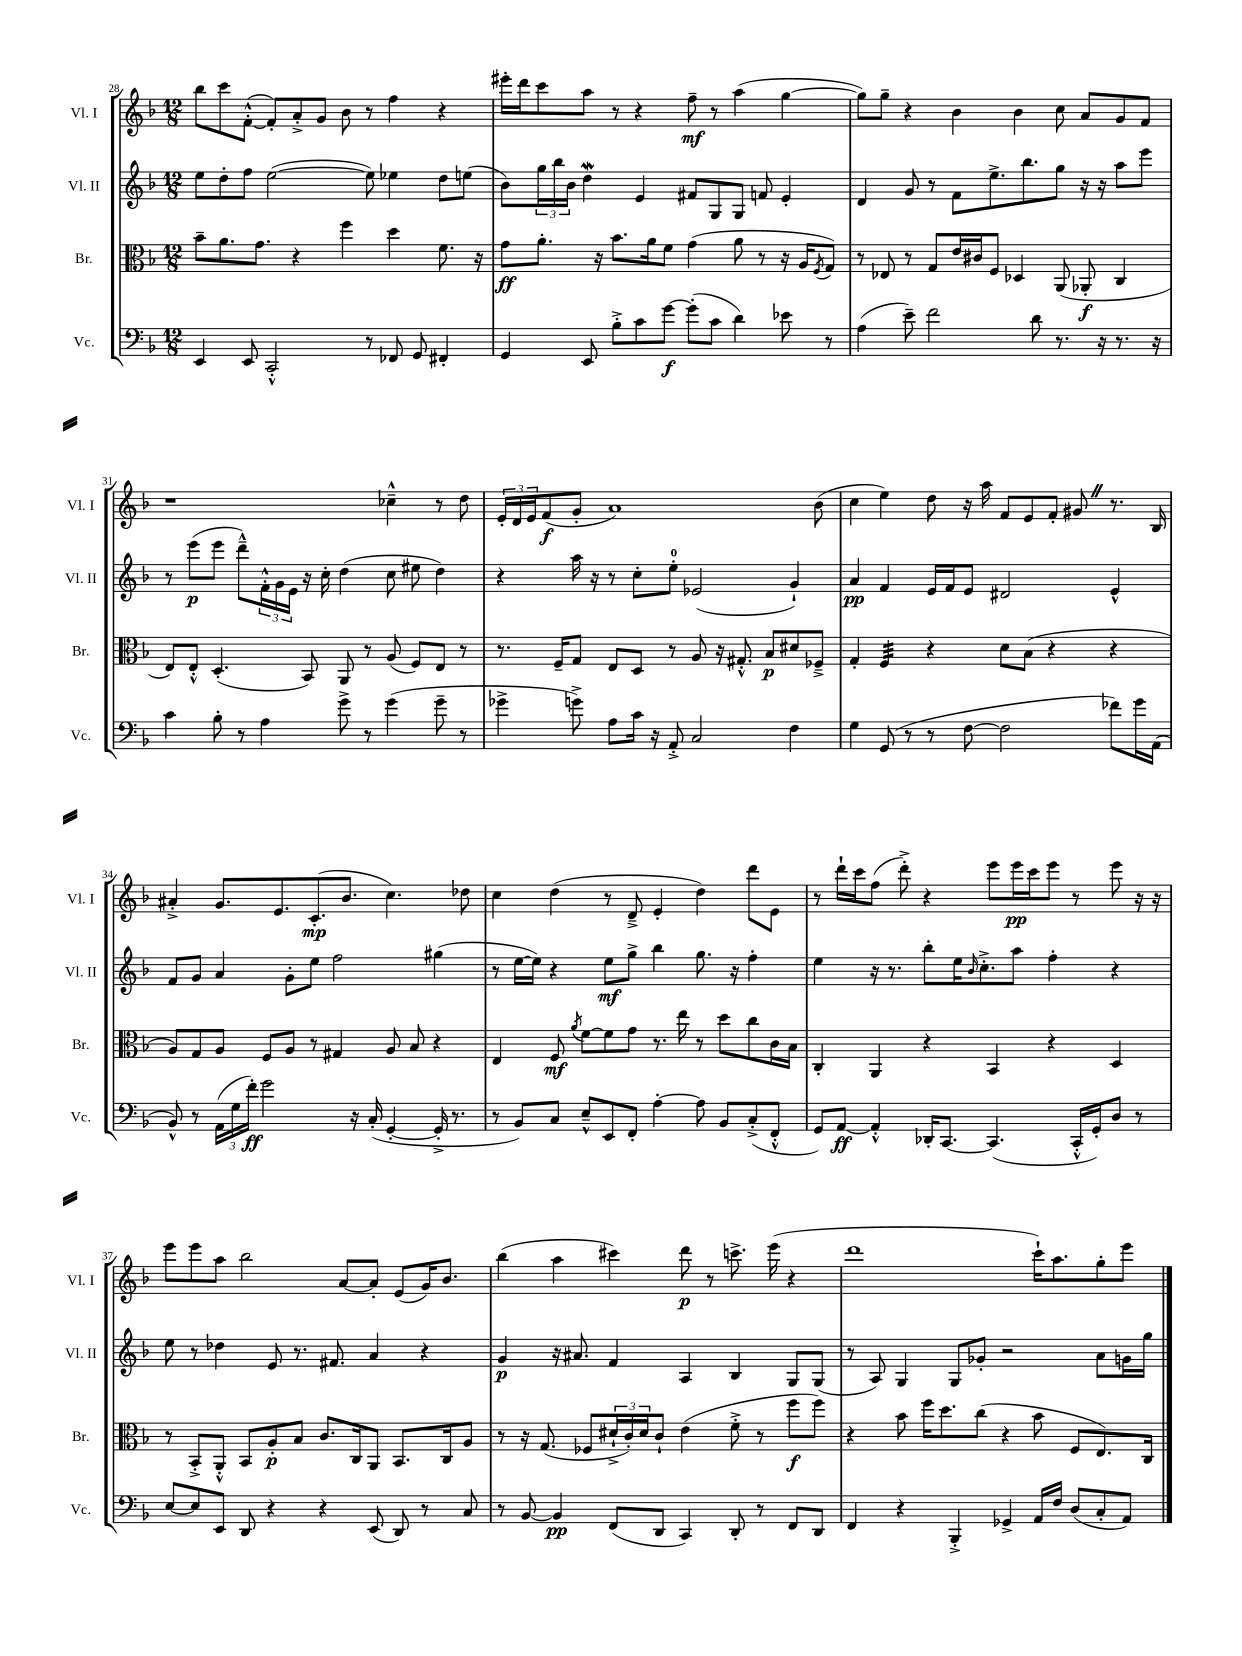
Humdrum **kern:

**kern	**dynam	**kern	**dynam	**kern	**dynam	**kern	**dynam
*part4	*part4	*part3	*part3	*part2	*part2	*part1	*part1
*staff4	*staff4	*staff3	*staff3	*staff2	*staff2	*staff1	*staff1
*I"Vc.	*	*I"Br.	*	*I"Vl. II	*	*I"Vl. I	*
*I'Vc.	*	*I'Br.	*	*I'Vl. II	*	*I'Vl. I	*
*clefF4	*	*clefC3	*	*clefG2	*	*clefG2	*
*k[b-]	*	*k[b-]	*	*k[b-]	*	*k[b-]	*
*M12/8	*	*M12/8	*	*M12/8	*	*M12/8	*
=28	=28	=28	=28	=28	=28	=28	=28
4EE/	.	8b-~\L	.	8ee\L	.	8bb-\L	.
.	.	8.a\	.	8dd'\	.	8ccc\	.
8EE/	.	.	.	8ff\J	.	([8f'^^\J	.
.	.	8.g\J	.	.	.	.	.
2CC'^^/	.	.	.	([2ee\	.	8f'/L])	.
.	.	4r	.	.	.	8a'^/	.
.	.	.	.	.	.	8g/J	.
.	.	4ff\	.	.	.	8b-\	.
8r	.	.	.	8ee\])	.	8r	.
8FF-X/	.	4dd\	.	4ee-X\	.	4ff\	.
8GG/	.	.	.	.	.	.	.
4FF#X'/	.	8.f\	.	8dd\L	.	4r	.
.	.	.	.	(8een\J	.	.	.
.	.	16r	.	.	.	.	.
=29	=29	=29	=29	=29	=29	=29	=29
4GG/	.	8g\L	ff	8b-\L)	.	16eee#X'\LL	.
.	.	.	.	.	.	16ddd\J	.
.	.	8.a'\J	.	24gg\L	.	8ccc\	.
.	.	.	.	24bb-\	.	.	.
.	.	.	.	24b-\JJ	.	.	.
8EE/	.	.	.	4ddW\	.	8aa\J	.
.	.	16r	.	.	.	.	.
8B-'^\L	.	8.b-\L	.	.	.	8r	.
8c\	.	.	.	4e/	.	4r	.
.	.	16a\k	.	.	.	.	.
[8g\J	f	8f\J	.	.	.	.	.
(8g'\L]	.	(4g\	.	8f#X/L	.	8ff~\	mf
8c\J	.	.	.	8G/	.	8r	.
4d\)	.	8a\	.	8G/J	.	(4aa\	.
.	.	8r	.	8fn/	.	.	.
8e-X\	.	16r	.	4e'/	.	[4gg\	.
.	.	16A/KL	.	.	.	.	.
.	.	8qF/	.	.	.	.	.
8r	.	8G/J)	.	.	.	.	.
=30	=30	=30	=30	=30	=30	=30	=30
(4A\	.	8r	.	4d/	.	8gg\L])	.
.	.	8E-X/	.	.	.	8gg~\J	.
8e~\)	.	8r	.	8g/	.	4r	.
2f\	.	8G/L	.	8r	.	.	.
.	.	16e/L	.	8f\L	.	4b-\	.
.	.	16c#X/J	.	.	.	.	.
.	.	8F/J	.	8.ee^\	.	.	.
.	.	4D-X/	.	.	.	4b-\	.
.	.	.	.	8.bb-\	.	.	.
8d\	.	.	.	.	.	.	.
8.r	.	(8AA/	.	8gg\J	.	8cc\	.
.	.	8AA-X'/	f	16r	.	8a/L	.
16r	.	.	.	16r	.	.	.
8.r	.	4C/	.	8aa\L	.	8g/	.
.	.	.	.	8eee\J	.	8f/J	.
16r	.	.	.	.	.	.	.
!!LO:LB:g=z
=31	=31	=31	=31	=31	=31	=31	=31
4c\	.	8E/L)	.	8r	.	1r	.
.	.	8E'^^/J	.	(8eee\L	p	.	.
8B-'\	.	(4.D'/	.	8eee\J	.	.	.
8r	.	.	.	8ddd~^^\L)	.	.	.
4A\	.	.	.	24f'^^\L	.	.	.
.	.	.	.	24g\	.	.	.
.	.	.	.	24e\JJ	.	.	.
.	.	8BB-/)	.	16r	.	.	.
.	.	.	.	16cc'\	.	.	.
8g^\	.	8AA/	.	(4dd\	.	.	.
8r	.	8r	.	.	.	.	.
(4g\	.	(8A/	.	8cc\	.	4cc-X~^^\	.
.	.	8F/L)	.	8ee#X\	.	.	.
8g~\	.	8E/J	.	4dd\)	.	8r	.
8r	.	8r	.	.	.	8dd\	.
=32	=32	=32	=32	=32	=32	=32	=32
4g-X^\	.	8.r	.	4r	.	24e'/LL	.
.	.	.	.	.	.	24d/	.
.	.	.	.	.	.	24e/J	.
.	.	.	.	.	.	(8f/	f
.	.	16F~/KL	.	.	.	.	.
8gn^\)	.	8G/J	.	16aa\	.	8g'/J	.
.	.	.	.	16r	.	.	.
8A\L	.	8E/L	.	8r	.	1a)	.
16c\Jk	.	8D/J	.	8cc'\L	.	.	.
16r	.	.	.	.	.	.	.
8AA'^/	.	8r	.	8ee'\J	.	.	.
2C/	.	8A/	.	(2e-X/	.	.	.
.	.	16r	.	.	.	.	.
.	.	8.G#X'^^/	.	.	.	.	.
.	.	8B-/L	p	.	.	.	.
4F\	.	8d#X/	.	4g`/)	.	.	.
.	.	8F-X~^/J	.	.	.	(8b-\	.
=33	=33	=33	=33	=33	=33	=33	=33
4G\	.	4G'/	.	4a/	pp	4cc\	.
*	*	*tremolo	*	*	*	*	*
(8GG/	.	32F/LLL	.	4f/	.	4ee\)	.
.	.	32F/	.	.	.	.	.
.	.	32F/	.	.	.	.	.
.	.	32F/	.	.	.	.	.
8r	.	32F/	.	.	.	.	.
.	.	32F/	.	.	.	.	.
.	.	32F/	.	.	.	.	.
.	.	32F/JJJ	.	.	.	.	.
*	*	*Xtremolo	*	*	*	*	*
8r	.	4r	.	16e/LL	.	8dd\	.
.	.	.	.	16f/J	.	.	.
[8F\	.	.	.	8e/J	.	16r	.
.	.	.	.	.	.	16aa\	.
2F\]	.	8d\L	.	2d#X/	.	8f/L	.
.	.	(8B-\J	.	.	.	8e/	.
.	.	4r	.	.	.	8f'/J	.
.	.	.	.	.	.	8g#XZ/	.
8f-X\L)	.	4r	.	4e^^/	.	8.r	.
16g\L	.	.	.	.	.	.	.
(16AA\JJ	.	.	.	.	.	16B-/	.
!!LO:LB:g=z
=34	=34	=34	=34	=34	=34	=34	=34
8BB-^^/)	.	8A/L)	.	8f/L	.	4a#X'^/	.
8r	.	8G/	.	8g/J	.	.	.
(24AA\LL	.	8A/J	.	4a/	.	8.g/L	.
24G\	.	.	.	.	.	.	.
24f'\JJ)	ff	.	.	.	.	.	.
2g\	.	8F/L	.	.	.	.	.
.	.	.	.	.	.	8.e/	.
.	.	8A/J	.	8g'\L	.	.	.
.	.	8r	.	8ee\J	.	(8.c'/	mp
.	.	4G#X/	.	2ff\	.	.	.
.	.	.	.	.	.	8.b-/J	.
16r	.	.	.	.	.	.	.
(16C'/	.	.	.	.	.	.	.
[4GG'/	.	8A/	.	.	.	4.cc\)	.
.	.	8B-/	.	.	.	.	.
16GG'^/]	.	4r	.	(4gg#X\	.	.	.
8.r	.	.	.	.	.	.	.
.	.	.	.	.	.	8dd-X\	.
=35	=35	=35	=35	=35	=35	=35	=35
8r	.	4E/	.	8r	.	4cc\	.
8BB-/L)	.	.	.	[16ee\LL	.	.	.
.	.	.	.	16ee\JJ])	.	.	.
8C/J	.	8F/	mf	4r	.	(4dd\	.
.	.	8qa/	.	.	.	.	.
8E~^^/L	.	[8f\L	.	.	.	.	.
8EE/	.	8f\]	.	8ee\L	mf	8r	.
8FF'/J	.	8g\J	.	8gg^\J	.	8d~^/	.
[4A'\	.	8.r	.	4bb-\	.	4e'/	.
.	.	16ee\	.	.	.	.	.
8A\]	.	8r	.	8.gg\	.	4dd\)	.
8BB-/L	.	8dd\L	.	.	.	.	.
.	.	.	.	16r	.	.	.
(8C'^/	.	8cc\	.	4ff'\	.	8ddd\L	.
8FF'^^/J	.	16c\L	.	.	.	8e\J	.
.	.	16B-\JJ	.	.	.	.	.
=36	=36	=36	=36	=36	=36	=36	=36
8GG/L)	.	4C'/	.	4ee\	.	8r	.
[8AA/J	ff	.	.	.	.	16ddd`\LL	.
.	.	.	.	.	.	16ccc\J	.
4AA'^^/]	.	4AA/	.	16r	.	(8ff\J	.
.	.	.	.	8.r	.	.	.
.	.	.	.	.	.	8ddd'^\)	.
16DD-X'/KL	.	4r	.	8bb-'\L	.	4r	.
[8.CC/J	.	.	.	.	.	.	.
.	.	.	.	16ee\K	.	.	.
.	.	.	.	16qqb-/	.	.	.
.	.	.	.	8.cc'^\	.	.	.
(4.CC/]	.	4BB-/	.	.	.	8eee\L	.
.	.	.	.	8aa\J	.	16eee\L	pp
.	.	.	.	.	.	16ccc\J	.
.	.	4r	.	4ff'\	.	8eee\J	.
16CC'^^/LL	.	.	.	.	.	8r	.
16GG'/J)	.	.	.	.	.	.	.
8D/J	.	4D/	.	4r	.	8eee\	.
8r	.	.	.	.	.	16r	.
.	.	.	.	.	.	16r	.
!!LO:LB:g=z
=37	=37	=37	=37	=37	=37	=37	=37
[8E/L	.	8r	.	8ee\	.	8eee\L	.
8E/]	.	8BB-'^/L	.	8r	.	8eee\	.
8EE/J	.	8AA'^^/J	.	4dd-X\	.	8aa\J	.
8DD/	.	8BB-/L	.	.	.	2bb-\	.
4r	.	8A'/	p	8e/	.	.	.
.	.	8B-/J	.	8.r	.	.	.
4r	.	8.c/L	.	.	.	.	.
.	.	.	.	8.f#X/	.	.	.
.	.	.	.	.	.	[8a/L	.
.	.	16C/k	.	.	.	.	.
(8EE/	.	8AA/J	.	4a/	.	8a'/J]	.
8DD/)	.	8.BB-/L	.	.	.	(8e/L	.
8r	.	.	.	4r	.	16g/K)	.
.	.	16C/k	.	.	.	8.b-/J	.
8C/	.	8A/J	.	.	.	.	.
=38	=38	=38	=38	=38	=38	=38	=38
8r	.	8r	.	4g/	p	(4bb-\	.
[8BB-/	.	16r	.	.	.	.	.
.	.	(8.G/	.	.	.	.	.
4BB-/]	pp	.	.	16r	.	4aa\	.
.	.	.	.	8.a#X/	.	.	.
.	.	8F-X/L	.	.	.	.	.
(8FF/L	.	24d#X`^/L	.	4f/	.	4ccc#X\)	.
.	.	24c'/)	.	.	.	.	.
.	.	24d#/J	.	.	.	.	.
8DD/J	.	8c`/J	.	.	.	.	.
4CC/)	.	(4e\	.	4A/	.	8ddd\	p
.	.	.	.	.	.	8r	.
8DD'/	.	8f'^\	.	4B-/	.	8.cccn^\	.
8r	.	8r	.	.	.	.	.
.	.	.	.	.	.	(16eee\	.
8FF/L	.	8ff\L	f	8G/L	.	4r	.
8DD/J	.	8ff\J)	.	(8G/J	.	.	.
=39	=39	=39	=39	=39	=39	=39	=39
4FF/	.	4r	.	8r	.	1ddd	.
.	.	.	.	8A/)	.	.	.
4r	.	8b-\	.	4G/	.	.	.
.	.	16ff\KL	.	.	.	.	.
.	.	8.dd\	.	.	.	.	.
4BBB-'^/	.	.	.	8G/L	.	.	.
.	.	(8cc\J	.	8g-X'/J	.	.	.
4GG-X^/	.	4r	.	2r	.	.	.
16AA/LL	.	8b-\	.	.	.	16ccc`\KL)	.
16F/JJ	.	.	.	.	.	8.aa\	.
(8D/L	.	8F/L	.	.	.	.	.
8C'/	.	8.E/)	.	8a\L	.	8gg'\	.
8AA/J)	.	.	.	16gn\L	.	8eee\J	.
.	.	16C/Jk	.	16gg\JJ	.	.	.
==	==	==	==	==	==	==	==
*-	*-	*-	*-	*-	*-	*-	*-
